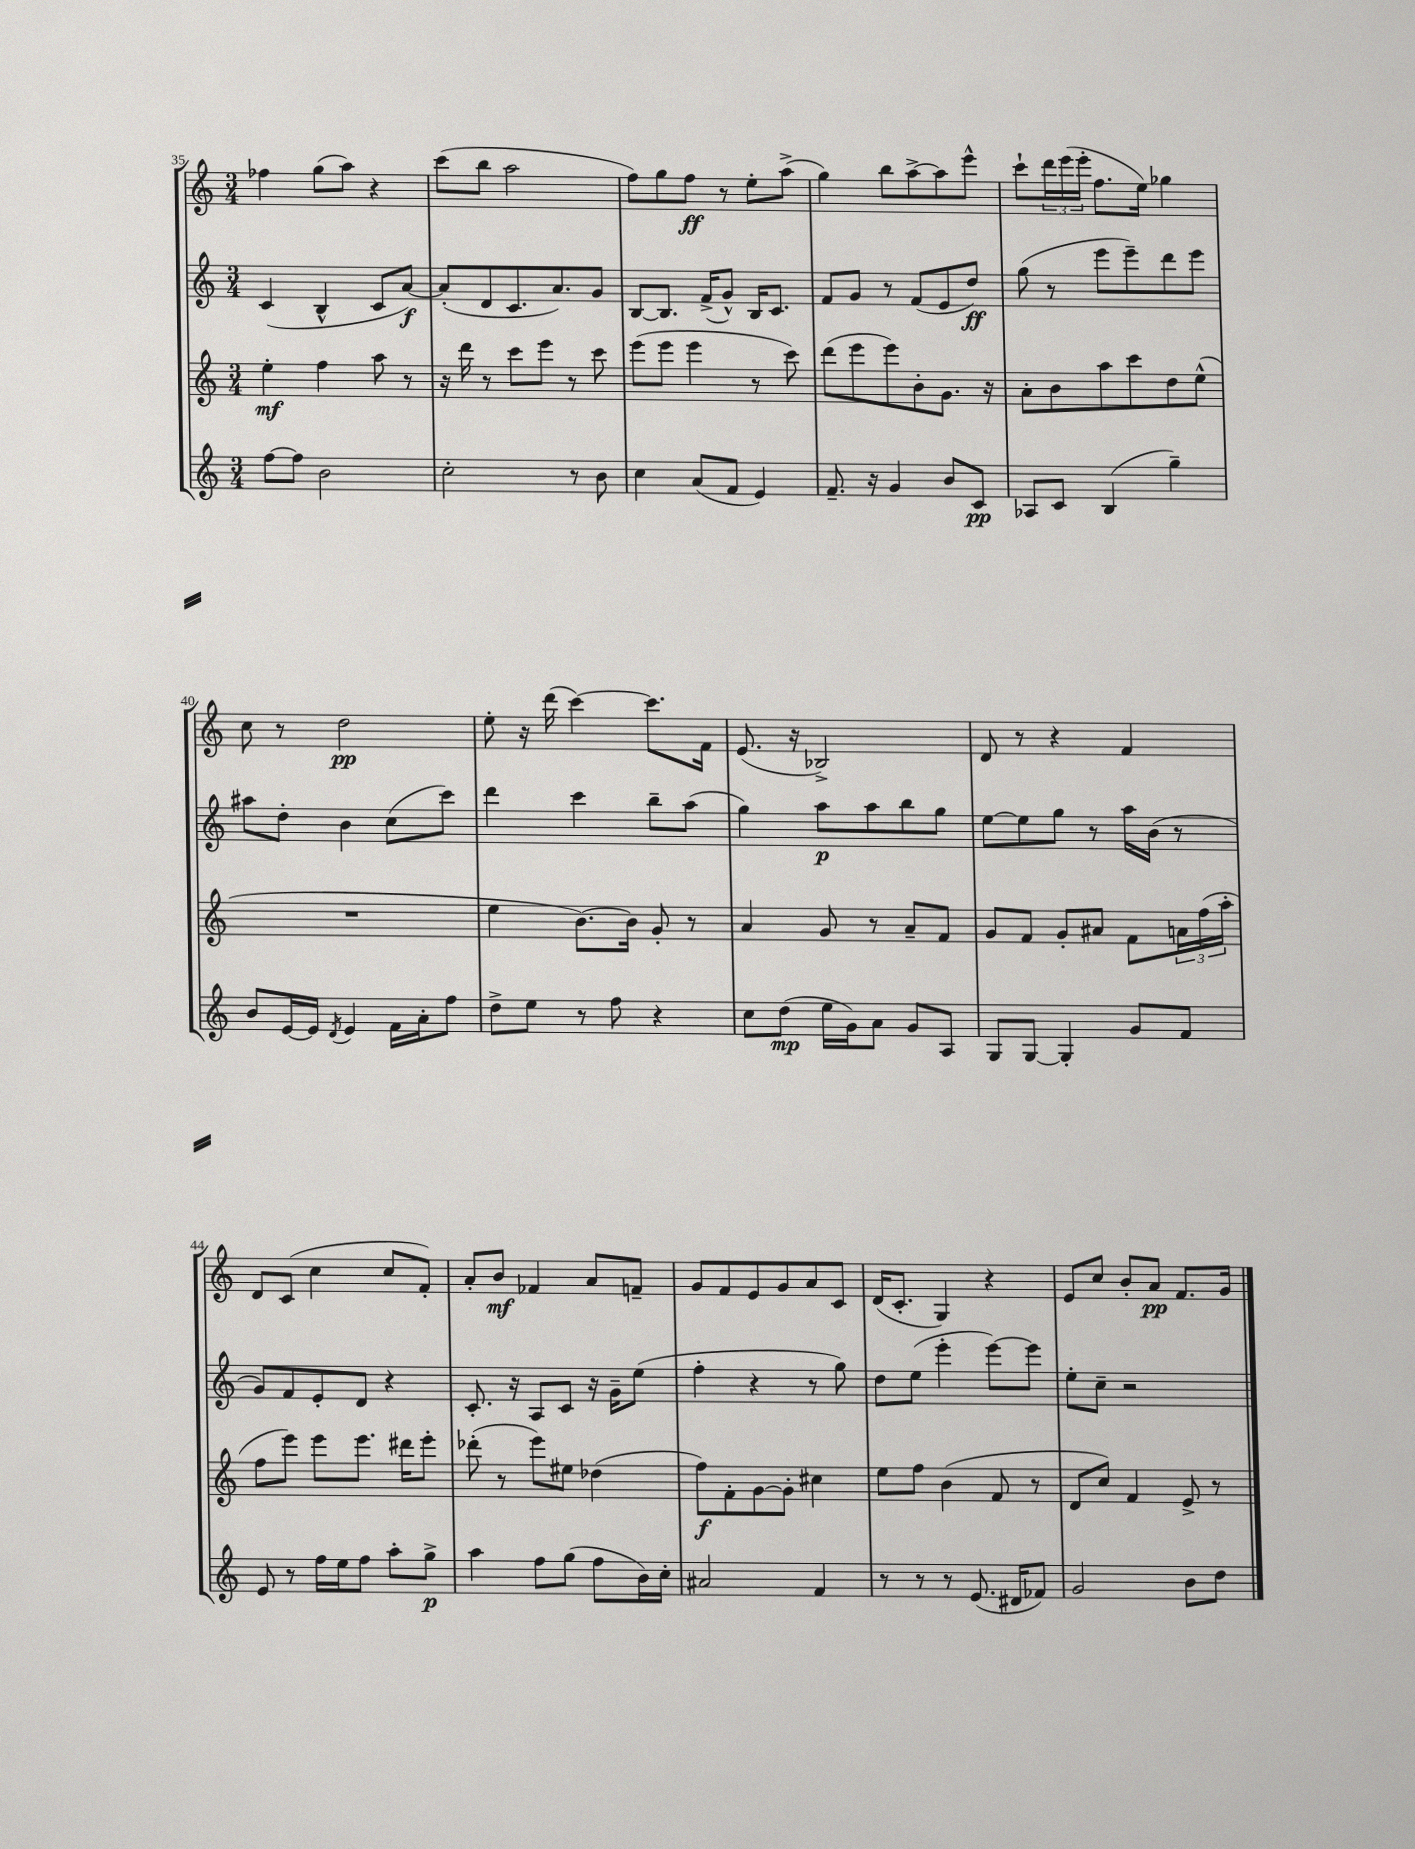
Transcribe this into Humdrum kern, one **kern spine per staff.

**kern	**kern	**kern	**kern
*staff4	*staff3	*staff2	*staff1
*clefG2	*clefG2	*clefG2	*clefG2
*k[]	*k[]	*k[]	*k[]
*M3/4	*M3/4	*M3/4	*M3/4
[8ff	4ee'	(4c	4ff-
8ff]	.	.	.
2b	4ff	4B^^	(8gg
.	.	.	8aa)
.	8aa	8c	4r
.	8r	[8a)	.
=	=	=	=
2cc'	16r	(8a']	(8ccc
.	16ddd	.	.
.	8r	8d	8bb
.	8ccc	8.c	2aa
.	8eee	.	.
.	.	8.a)	.
8r	8r	.	.
8b	8ccc	8g	.
=	=	=	=
4cc	(8eee	[8B	8ff)
.	8eee	8.B]	8gg
(8a	4eee	.	8ff
.	.	(16f^	.
8f	.	8g^^)	8r
4e)	8r	16B	8ee'
.	.	8.c	.
.	8ccc)	.	(8aa^
=	=	=	=
8.f~	(8ddd	8f	4gg)
.	8eee	8g	.
16r	.	.	.
4g	8eee)	8r	8bb
.	8b'	(8f	[8aa^
8b	8.g	8e	8aa]
8c	.	8dd)	8eee^^
.	16r	.	.
=	=	=	=
8A-	8a'	(8gg	8ccc`
8c	8b	8r	24ddd
.	.	.	(24eee
.	.	.	24eee'
(4B	8aa	8eee	8.ff
.	8ccc	8eee~)	.
.	.	.	16ee)
4gg~)	8dd	8ddd	4gg-
.	(8ee^^	8eee	.
=	=	=	=
8b	2.r	8aa#	8cc
[16e	.	8dd'	8r
16e]	.	.	.
8qd	.	.	.
4e	.	4b	2dd
16f	.	(8cc	.
16a'	.	.	.
8ff	.	8ccc)	.
=	=	=	=
8dd^	4ee	4ddd	8ee'
8ee	.	.	16r
.	.	.	(16ddd
8r	[8.b)	4ccc	[4ccc)
8ff	.	.	.
.	16b]	.	.
4r	8g'	8bb~	8.ccc]
.	8r	(8aa	.
.	.	.	16f
=	=	=	=
8cc	4a	4gg)	(8.e
(8dd	.	.	.
.	.	.	16r
16ee	8g	8aa	2B-^)
16g)	.	.	.
8a	8r	8aa	.
8g	8a~	8bb	.
8A	8f	8gg	.
=	=	=	=
8G	8g	[8ee	8d
[8G	8f	8ee]	8r
4G']	8g'	8gg	4r
.	8a#	8r	.
8g	8f	16aa	4f
.	.	(16b	.
8f	24a	8r	.
.	(24ff	.	.
.	24aa'	.	.
=	=	=	=
8e	8ff	8g)	8d
8r	8eee)	8f	(8c
16ff	8eee	8e'	4cc
16ee	.	.	.
8ff	8.eee	8d	.
8aa'	.	4r	8cc
.	16ddd#	.	.
8gg^	8eee'	.	8f')
=	=	=	=
4aa	(8ddd-'	8.c'	8a'
.	8r	.	8b
.	.	16r	.
8ff	8eee)	8A	4f-
(8gg	8ee#	8c	.
8ff	(4dd-	16r	8a
.	.	16g~	.
16b)	.	(8ee	8f~
16cc'	.	.	.
=	=	=	=
2a#	8ff)	4ff'	8g
.	8f'	.	8f
.	[8g	4r	8e
.	8g']	.	8g
4f	4cc#	8r	8a
.	.	8gg)	8c
=	=	=	=
8r	8ee	8dd	(16d
.	.	.	8.c'
8r	8ff	(8ee	.
8r	(4b	4eee'	4G)
(8.e	.	.	.
.	8f	[8eee)	4r
16d#	.	.	.
8f-)	8r	8eee]	.
=	=	=	=
2g	8d	8ee'	8e
.	8cc)	8cc~	8cc
.	4f	2r	8b'
.	.	.	8a
8b	8e^	.	8.f
8dd	8r	.	.
.	.	.	16g
==	==	==	==
*-	*-	*-	*-
